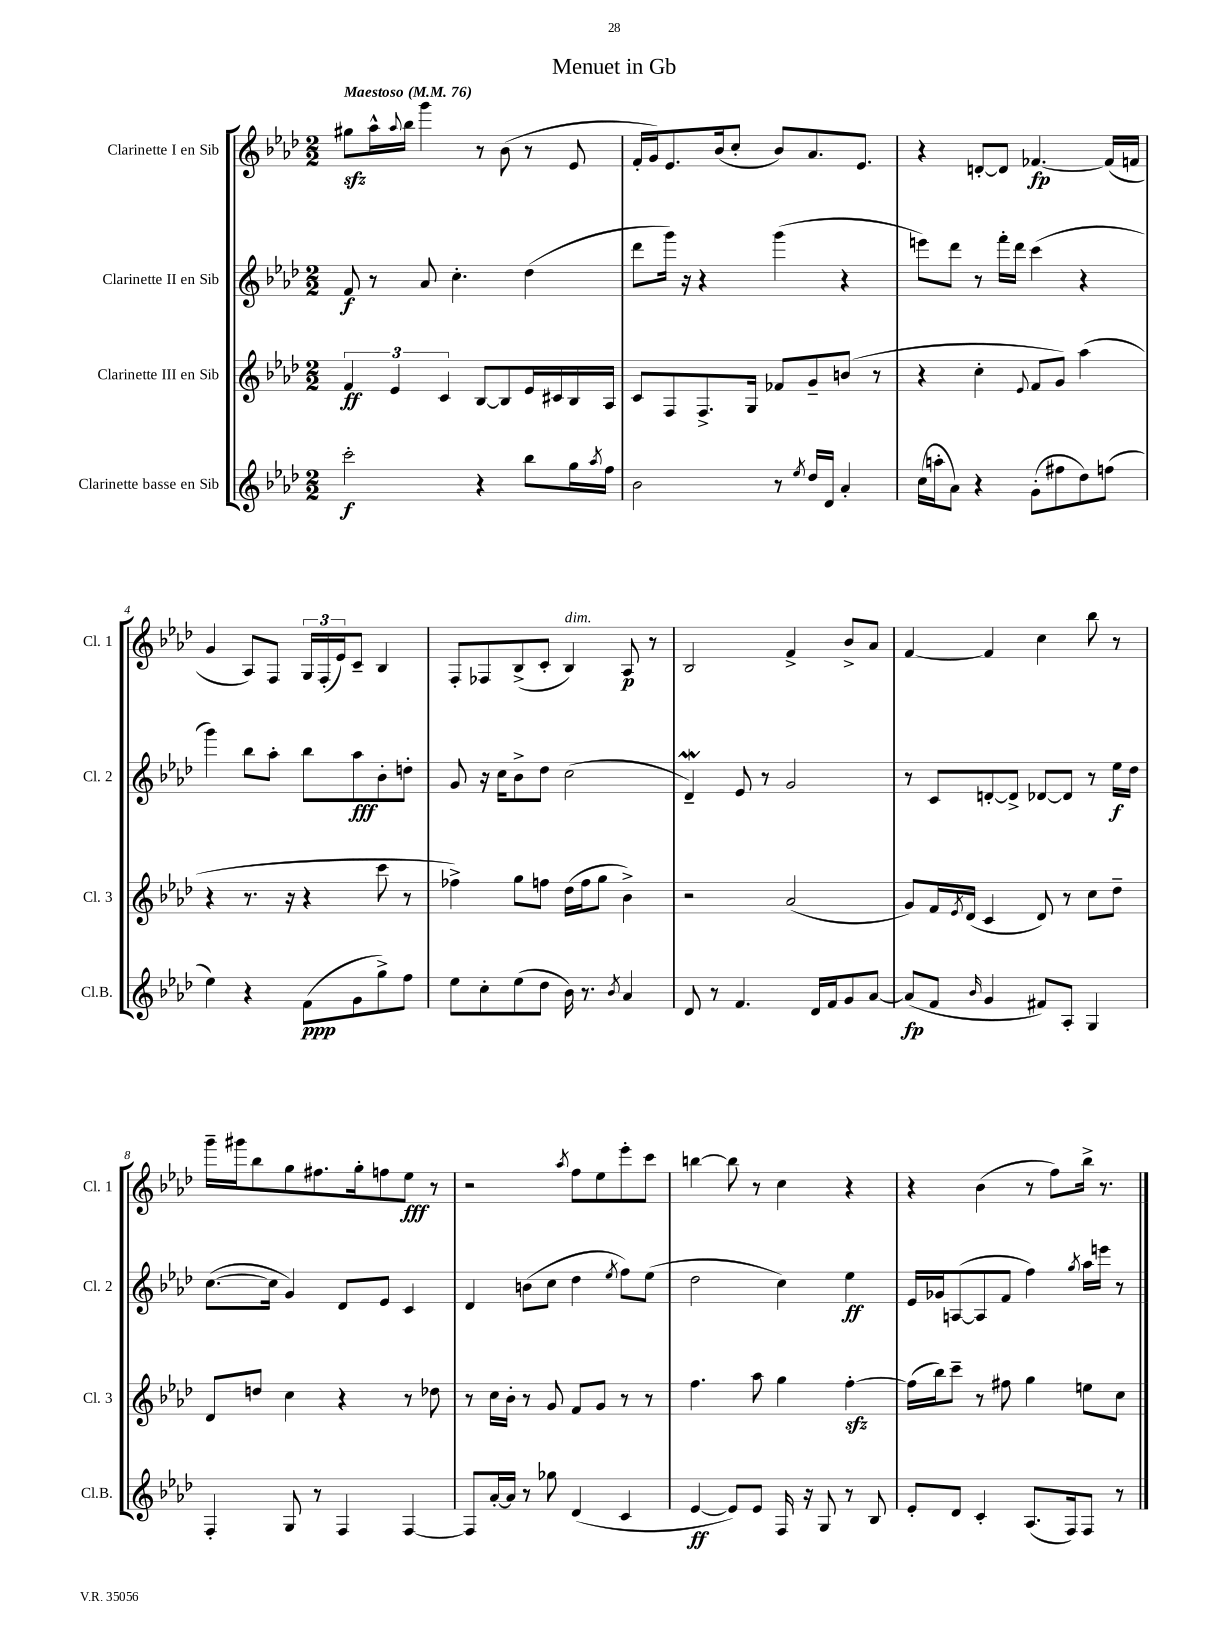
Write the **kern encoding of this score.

**kern	**kern	**kern	**kern
*staff4	*staff3	*staff2	*staff1
*clefG2	*clefG2	*clefG2	*clefG2
*k[b-e-a-d-]	*k[b-e-a-d-]	*k[b-e-a-d-]	*k[b-e-a-d-]
*M2/2	*M2/2	*M2/2	*M2/2
*MM76	*MM76	*MM76	*MM76
2ccc'	6f	8f	8gg#
.	.	8r	16aa-^^
.	6e-	.	.
.	.	.	8qqaa-
.	.	.	16bb-
.	.	8a-	4ggg
.	6c	.	.
.	.	4.cc'	.
4r	[8B-	.	8r
.	8B-]	.	(8b-
8bb-	16e-	(4dd-	8r
.	16c#	.	.
16gg	16B-	.	8e-
8qaa-	.	.	.
16ff	16A-	.	.
=	=	=	=
2b-	8c	8ddd-	16f'
.	.	.	16g)
.	8F	16ggg)	8.e-
.	.	16r	.
.	8.F^	4r	.
.	.	.	(16b-
.	.	.	8cc'
.	16G	.	.
8r	8f-	(4ggg	8b-)
8qee-	.	.	.
16dd-	8g~	.	8.a-
16d-	.	.	.
4a-'	(8b	4r	.
.	.	.	8.e-
.	8r	.	.
=	=	=	=
(16cc	4r	8eee)	4r
16aa'	.	.	.
8a-)	.	8ddd-	.
4r	4cc'	8r	[8d'
.	.	16fff'	8d]
.	.	16ddd-	.
.	8qqe-	.	.
(8g'	8f	(4ccc	[4.f-
8ff#	8g)	.	.
8dd-)	(4aa-	4r	.
(8ff	.	.	(16f-]
.	.	.	16f
=	=	=	=
4ee-)	4r	4ggg)	4g
4r	8.r	8bb-	8A-)
.	.	8aa-'	8F
.	16r	.	.
(8f	4r	8bb-	24G
.	.	.	(24F'
.	.	.	24e-)
8g	.	8aa-	8c~
8gg^)	8ccc	8b-'	4B-
8ff	8r	8dd'	.
=	=	=	=
8ee-	4ff-^)	8g	8F'
8cc'	.	16r	8F-
.	.	16cc	.
(8ee-	8gg	8b-^	(8B-^
8dd-	8ff	8dd-	8c'
16b-)	(16dd-	(2cc	4B-)
8.r	16ff	.	.
.	8gg	.	.
8qb-	.	.	.
4a-	4b-^)	.	8A-
.	.	.	8r
=	=	=	=
8d-	2r	4d-~)	2B-
8r	.	.	.
4.f	.	8e-	.
.	.	8r	.
.	(2a-	2g	4f^
16d-	.	.	.
16f	.	.	.
8g	.	.	8b-^
[8a-	.	.	8a-
=	=	=	=
(8a-]	8g)	8r	[4f
8f	16f	8c	.
.	8qe-	.	.
.	(16d-	.	.
16qqb-	.	.	.
4g	4c	[8d'	4f]
.	.	8d^]	.
8f#)	8d-)	[8d-	4cc
8A-'	8r	8d-]	.
4G	8cc	8r	8bb-
.	8dd-~	16ee-	8r
.	.	16dd-	.
=	=	=	=
4F'	8d-	([8.cc	16ggg~
.	.	.	16ggg#
.	8dd	.	8bb-
.	.	16cc]	.
8G	4cc	4g)	8gg
8r	.	.	8.ff#
4F	4r	8d-	.
.	.	.	16gg'
.	.	8e-	8ff
[4F	8r	4c	8ee-
.	8dd-	.	8r
=	=	=	=
8F]	8r	4d-	2r
[16a-'	16cc	.	.
16a-]	16b-'	.	.
8r	8r	(8b	.
8gg-	8g	8cc	.
.	.	.	8qaa-
(4d-	8f	4dd-	8ff
.	8g	.	8ee-
.	.	8qee-	.
4c	8r	8ff)	8eee-'
.	8r	(8ee-	8ccc
=	=	=	=
[4e-	4.ff	2dd-	[4bb
8e-])	.	.	8bb]
8e-	8aa-	.	8r
16F	4gg	4cc)	4cc
16r	.	.	.
8G	.	.	.
8r	[4ff'	4ee-	4r
8B-	.	.	.
=	=	=	=
8e-'	(16ff]	16e-	4r
.	16bb-)	16g-	.
8d-	8ccc~	([8A	.
4c'	8r	8A]	(4b-
.	8ff#	8f	.
(8.A-	4gg	4ff)	8r
.	.	.	8ff)
16F)	.	.	.
.	.	8qgg	.
8F	8ee	16aa-	16bb-^
.	.	16eee	8.r
8r	8cc	8r	.
==	==	==	==
*-	*-	*-	*-
